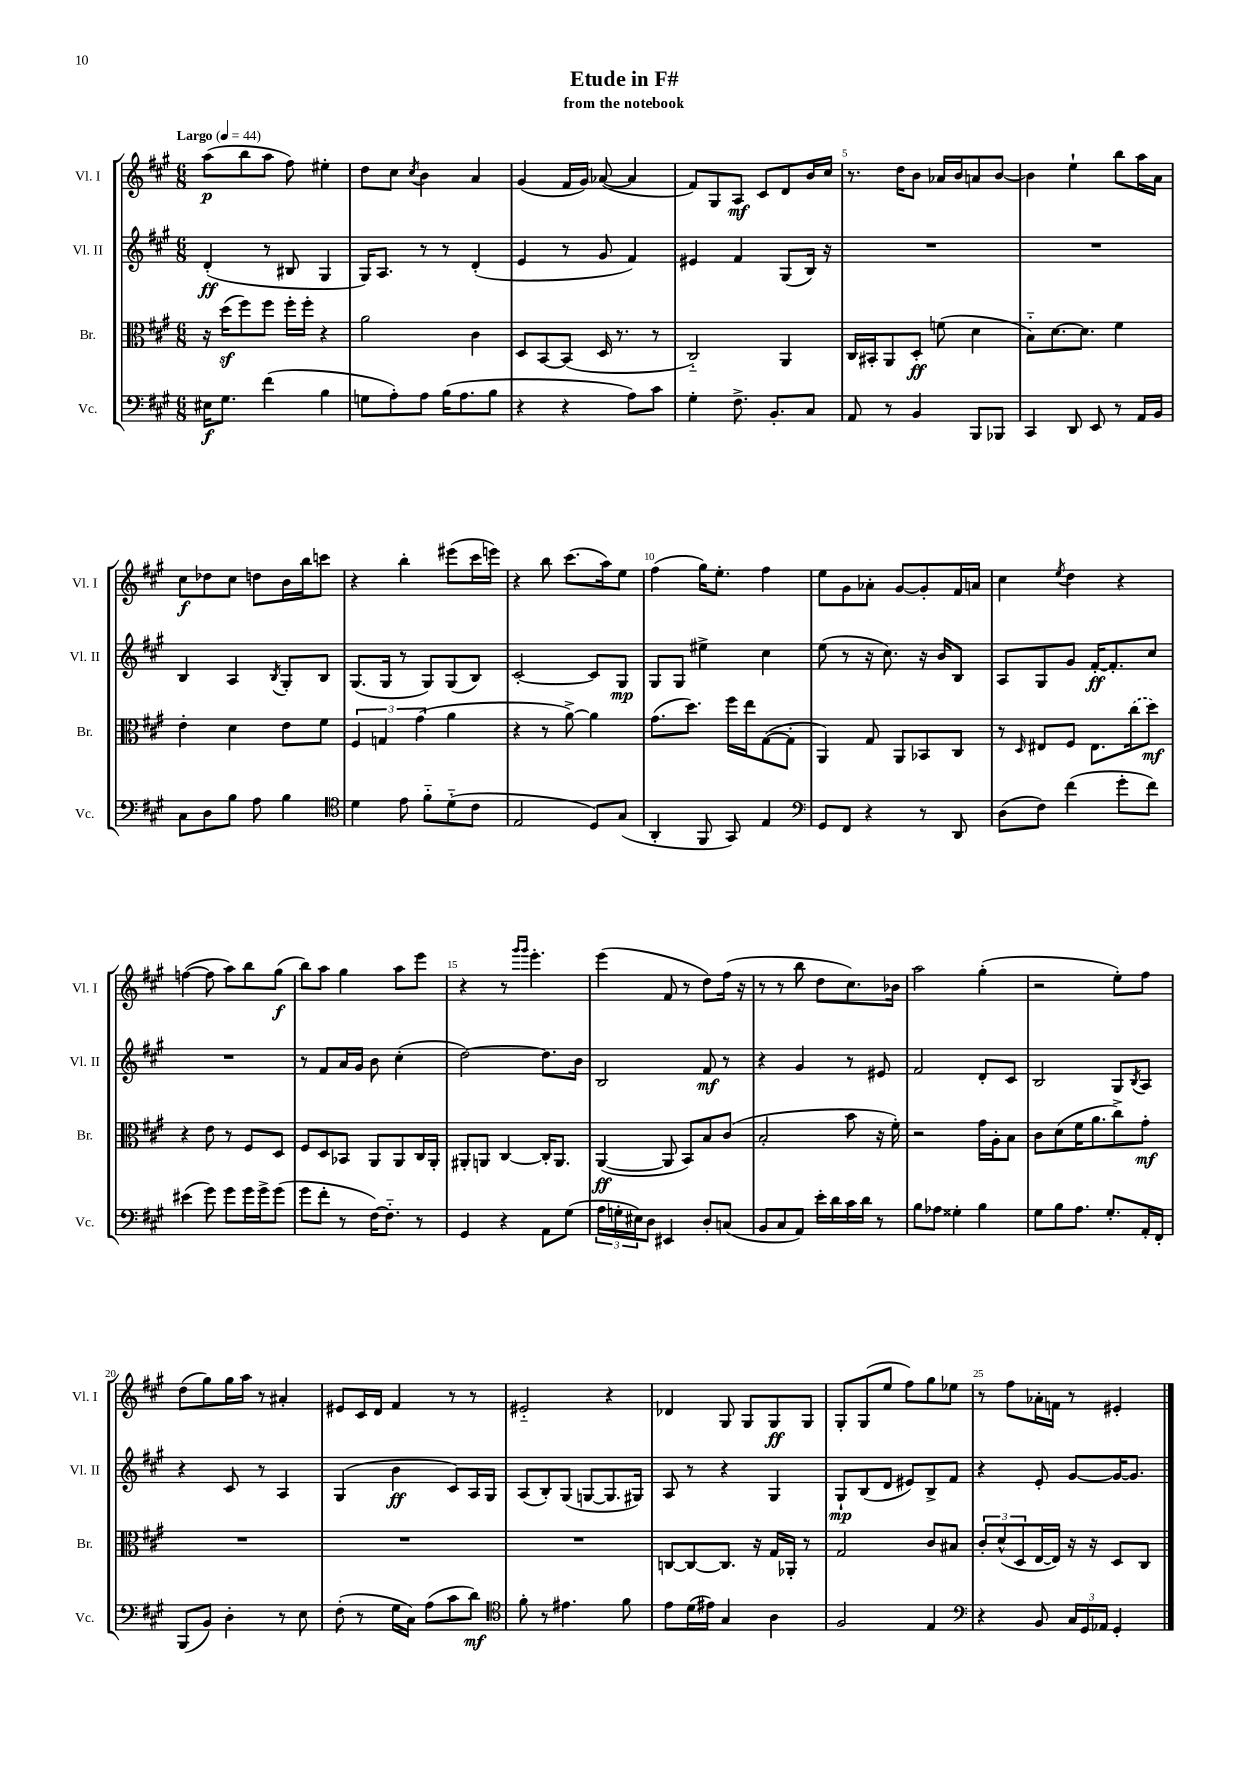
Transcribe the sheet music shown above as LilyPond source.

\header { title = "Etude in F#" subtitle = "from the notebook" }
<<
\new StaffGroup <<
\new Staff = "s0" \with { instrumentName = "Vl. I" shortInstrumentName = "Vl. I" } {
    \clef treble \key a \major \numericTimeSignature \time 6/8 \tempo "Largo" 4 = 44
    a''8\p( b''8 a''8 fis''8) eis''4-. |
    d''8 cis''8 \acciaccatura { cis''8 } b'4 a'4 |
    gis'4( fis'16 gis'16) aes'8~( aes'4 |
    fis'8) gis8 a8\mf cis'8 d'8 b'16 cis''16 |
    r8. d''16 b'8 aes'16 b'16 a'8 b'8~ |
    b'4 e''4-! b''8 a''16 a'16 |
    cis''8\f des''8 cis''8 d''8 b'16 b''16 c'''8 |
    r4 b''4-. eis'''8( cis'''16 e'''16) |
    r4 b''8 cis'''8.( a''16) e''8 |
    fis''4( gis''16) e''8.-. fis''4 |
    e''8 gis'8 aes'8-. gis'8~ gis'8-. fis'16 a'16 |
    cis''4 \acciaccatura { e''8 } d''4 r4 |
    f''4~( f''8 a''8) b''8 gis''8\f( |
    b''8) a''8 gis''4 a''8 e'''8 |
    r4 r8 \grace { gis'''16 gis'''16 } e'''4.-. |
    e'''4( fis'8 r8 d''8) fis''16( r16 |
    r8 r8 b''8 d''8 cis''8.) bes'16 |
    a''2 gis''4-.( |
    r2 e''8-.) fis''8 |
    d''8( gis''8) gis''16 a''16 r8 ais'4-. |
    eis'8 cis'16 d'16 fis'4 r8 r8 |
    eis'2-_ r4 |
    des'4 gis8 gis8 gis8\ff gis8 |
    gis8-. gis8( e''8 fis''8) gis''8 ees''8 |
    r8 fis''8 aes'16-. f'16 r8 eis'4-. \bar "|." |
}
\new Staff = "s1" \with { instrumentName = "Vl. II" shortInstrumentName = "Vl. II" } {
    \clef treble \key a \major \numericTimeSignature \time 6/8
    d'4-.\ff( r8 bis8 gis4 |
    gis16) a8. r8 r8 d'4-.( |
    e'4 r8 gis'8 fis'4) |
    eis'4 fis'4 gis8( b16) r16 |
    R2. |
    R2. |
    b4 a4 \acciaccatura { b8 } gis8-. b8 |
    gis8.( gis16 r8 gis8) gis8( b8) |
    cis'2~-. cis'8 gis8\mp |
    gis8 gis8 eis''4-> cis''4 |
    e''8( r8 r16 cis''8.) r16 b'16 b8 |
    a8 gis8 gis'8 fis'16~-.\ff fis'8.-. cis''8 |
    R2. |
    r8 fis'8 a'16 gis'16 b'8 cis''4-.( |
    d''2~) d''8. b'16 |
    b2 fis'8\mf r8 |
    r4 gis'4 r8 eis'8 |
    fis'2 d'8-. cis'8 |
    b2 gis8 \acciaccatura { b8 } a8 |
    r4 cis'8 r8 a4 |
    gis4( b'4\ff cis'8) a16 gis16 |
    a8( b8-.) gis8( g8~ g8. gis16) |
    a8 r8 r4 gis4 |
    gis8-!\mp b8( d'8 eis'8) b8-> fis'8 |
    r4 e'8-. gis'8~ gis'16~ gis'8. \bar "|." |
}
\new Staff = "s2" \with { instrumentName = "Br." shortInstrumentName = "Br." } {
    \clef alto \key a \major \numericTimeSignature \time 6/8
    r16 d''16\sf( fis''8) fis''8 fis''16-. fis''16-. r4 |
    a'2 cis'4 |
    d8 b,8~ b,8( d16 r8. r8 |
    cis2-_) a,4 |
    cis16 bis,16-. a,8 d8-.\ff f'8( d'4 |
    b8-_) d'8.~ d'8. fis'4 |
    e'4-. d'4 e'8 fis'8 |
    \tuplet 3/2 { fis4 g4 gis'4( } a'4 |
    r4 r8 a'8~->) a'4 |
    gis'8.( d''8.) fis''16 e''16 gis8~( gis8-. |
    a,4) gis8 a,8 bes,8 cis8 |
    r8 \grace { d16 } eis8 fis8 eis8. \once \slurDashed cis''16( d''8\mf) |
    r4 e'8 r8 fis8 d8 |
    fis8 d8 bes,8 a,8 a,8 cis16 a,16-. |
    ais,8-. a,8 cis4~ cis16-. a,8. |
    a,4~\ff( a,8 b,8) b8 cis'8( |
    b2-. b'8 r16 fis'16-.) |
    r2 gis'16 a16-. b8 |
    cis'8 d'8( fis'16 a'8. cis''8->) gis'8-.\mf |
    R2. |
    R2. |
    R2. |
    c8~ c8~ c8. r16 gis16 aes,16-. r8 |
    gis2 cis'8 bis8 |
    \tuplet 3/2 { cis'8-. d'8-^( d8 } e16~ e16) r16 r16 d8 cis8 \bar "|." |
}
\new Staff = "s3" \with { instrumentName = "Vc." shortInstrumentName = "Vc." } {
    \clef bass \key a \major \numericTimeSignature \time 6/8
    eis16\f gis8. fis'4( b4 |
    g8 a8-.) a8 b16( a8. b8 |
    r4 r4 a8) cis'8 |
    gis4-. fis8.-> b,8.-. cis8 |
    a,8 r8 b,4 b,,8 bes,,8 |
    cis,4 d,8 e,8 r8 a,16 b,16 |
    cis8 d8 b8 a8 b4 |
    \clef tenor d'4 e'8 fis'8-_ d'8-_( cis'8 |
    e2 d8) gis8( |
    a,4-. fis,8 gis,8) e4 |
    \clef bass gis,8 fis,8 r4 r8 d,8 |
    d8( fis8) fis'4( gis'8-. fis'8) |
    eis'4( gis'8) gis'8 gis'16 gis'16-> gis'8( |
    gis'8 fis'8-. r8 fis16~) fis8.-_ r8 |
    gis,4 r4 a,8 gis8( |
    \tuplet 3/2 { a16 g16-. eis16) } d8 eis,4 d8-. c8( |
    b,8 cis8 a,8) e'16-. d'16 cis'16 d'16 r8 |
    b8 aes8 gisis4-. b4 |
    gis8 b8 a8. gis8.-. a,16-. fis,16-. |
    b,,8( b,8) d4-. r8 e8 |
    fis8-.( r8 gis16 cis16) a8( cis'8 d'8\mf) |
    \clef tenor fis'8-. r8 eis'4. fis'8 |
    e'8 d'16( eis'16) gis4 a4 |
    fis2 e4 |
    \clef bass r4 b,8 \tuplet 3/2 { cis16 gis,16 aes,16 } gis,4-. \bar "|." |
}
>>
>>
\layout { \context { \Score \override BarNumber.break-visibility = ##(#f #t #t) barNumberVisibility = #(every-nth-bar-number-visible 5) } }
